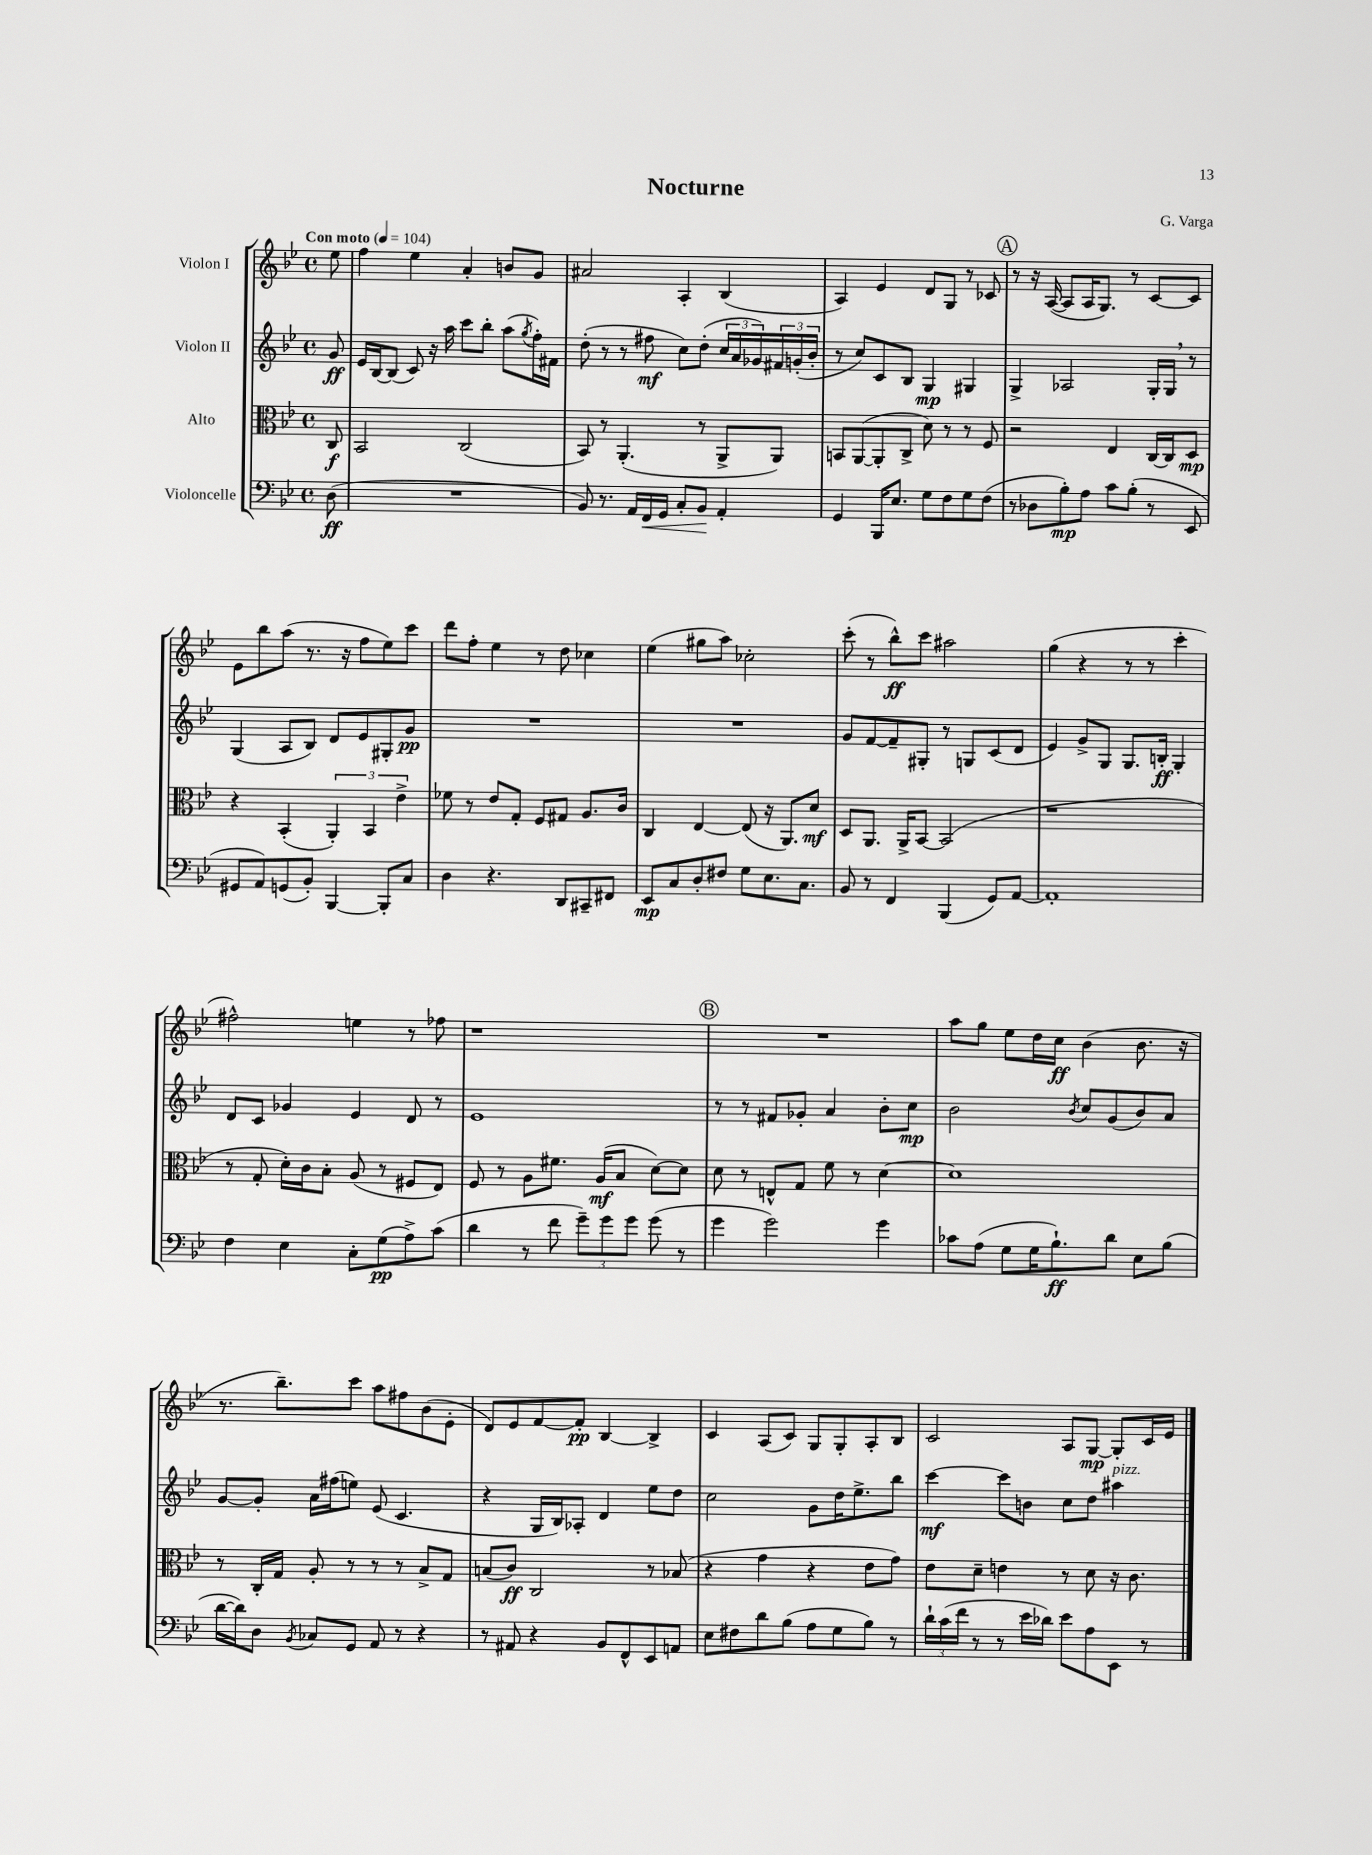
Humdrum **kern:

**kern	**kern	**kern	**kern
*staff4	*staff3	*staff2	*staff1
*clefF4	*clefC3	*clefG2	*clefG2
*k[b-e-]	*k[b-e-]	*k[b-e-]	*k[b-e-]
*M4/4	*M4/4	*M4/4	*M4/4
*met(c)	*met(c)	*met(c)	*met(c)
*MM104	*MM104	*MM104	*MM104
(8D\	8C/	8g/	8ee-\
=	=	=	=
1r	2BB-/	16e-/LL	4ff\
.	.	[16B-/J	.
.	.	(8B-/]J	.
.	.	8c/)	4ee-\
.	.	16r	.
.	.	16aa\	.
.	(2C/	8ccc\L	4a'/
.	.	8bb-'\J	.
.	.	(8aa\L	8b/L
.	.	8qgg/	.
.	.	16ff'\L)	8g/J
.	.	16f#\JJ	.
=	=	=	=
8BB-/)	8BB-/)	(8dd'\	2a#/
8.r	8r	8r	.
.	(4.AA'/	8r	.
16AA/LL	.	.	.
16FF/	.	8ff#\	.
16GG/JJ	.	.	.
8C'/L	.	8cc\L)	4A'/
8BB-/J	8r	(8dd'\J	.
4AA'/	8AA^/L	24cc/LL	(4B-/
.	.	24a/	.
.	.	24g-/)	.
.	8AA/J)	24f#/	.
.	.	(24g'/	.
.	.	24b-'/JJ	.
=	=	=	=
4GG/	8BB/L	8r	4A/)
.	([8AA/	8cc/L)	.
16BBB-/LK	8AA'/]	8c/	4e-/
8.E-/J	.	.	.
.	8C^/J	8B-/J	.
8G\L	8d\)	4G/	8d/L
8F\	8r	.	8G/J
8G\	8r	4G#/	8r
(8F\J	8F/	.	8c-/
=	=	=	=
8r	2r	4G^/	8r
8D-\L	.	.	16r
.	.	.	([16A/
8B-'\)	.	2A-/	8A/]L
8A\J	.	.	16A/K
.	.	.	8.G/J)
8c\L	4E-/	.	.
(8B-'\J	.	.	8r
8r	[16C/LL	16G'/LL	[8c/L
.	16C/]J	16G/JJ	.
8EE-/	8D/J	8r	8c/]J
=	=	=	=
8GG#/L	4r	(4G/	8e-\L
8AA/)	.	.	8bb-\
(8GG/	(4BB-'/	8A/L	(8aa\J
8BB-'/J)	.	8B-/J)	8.r
[4BBB-/	6AA'/)	8d/L	.
.	.	.	16r
.	.	8e-/	8ff\L
.	6BB-/	.	.
8BBB-'/]L	.	8G#'/	8ee-\)
.	6e-^\	.	.
8C/J	.	8g/J	8ccc\J
=	=	=	=
4D\	8f-\	1r	8ddd\L
.	8r	.	8ff'\J
4.r	8e-/L	.	4ee-\
.	8G'/J	.	.
.	8F/L	.	8r
8DD/L	8G#/J	.	8dd\
8CC#~/	8.A/L	.	4cc-\
8FF#/J	.	.	.
.	16c/Jk	.	.
=	=	=	=
8EE-/L	4C/	1r	(4ee-\
8C/	.	.	.
8D'/	[4E-/	.	8gg#\L
8F#/J	.	.	8aa\J)
8G\L	(8E-/]	.	2cc-'\
8.E-\	16r	.	.
.	8.AA/L)	.	.
8.C\J	.	.	.
.	8d/J	.	.
=	=	=	=
8BB-/	8D/L	8g/L	(8ccc'\
8r	8.AA/J	[8f/	8r
4FF/	.	8f~/]	8bb-^^\L)
.	16AA^/LK	.	.
.	[8BB-/J	8G#'/J	8ccc\J
(4BBB-/	(2BB-/]	8r	2aa#\
.	.	8G/L	.
8GG/L)	.	(8c/	.
[8AA/J	.	8d/J	.
=	=	=	=
1AA']	1r	4e-/)	(4gg\
.	.	8g^/L	4r
.	.	8G/J	.
.	.	8.G/L	8r
.	.	.	8r
.	.	16B'/Jk	.
.	.	4G'/	4ccc'\
=	=	=	=
4F\	8r	8d/L	2ff#^^\)
.	8G'/	8c/J	.
4E-\	16d'\LL)	4g-/	.
.	16c\J	.	.
.	8B-'\J	.	.
8C'\L	(8A/	4e-/	4ee\
(8G\	8r	.	.
8A^\)	8F#/L	8d/	8r
(8c\J	8E-/J)	8r	8ff-\
=	=	=	=
4d\	8F/	1e-	1r
.	8r	.	.
8r	8A\L	.	.
8f\	8.f#\J	.	.
12g~\L)	.	.	.
.	(16A/LK	.	.
12g\	.	.	.
.	8B-/J	.	.
12g\J	.	.	.
(8g\	[8d\L)	.	.
8r	8d\]J	.	.
=	=	=	=
4g\	8d\	8r	1r
.	8r	8r	.
2g\)	8E^^/L	8f#/L	.
.	8G/J	8g-'/J	.
.	8f\	4a/	.
.	8r	.	.
4g\	[4d\	8b-'\L	.
.	.	8cc\J	.
=	=	=	=
8c-\L	1d]	2b-\	8aa\L
(8A\J	.	.	8gg\J
8G\L	.	.	8ee-\L
16G\K	.	.	16dd\L
8.B-`\)	.	.	16cc\JJ
.	.	8qb-/	.
.	.	8cc/L	(4b-\
8d\J	.	(8g/	.
8E-\L	.	8b-/)	8.b-\
(8B-\J	.	8a/J	.
.	.	.	16r
=	=	=	=
[16d\LL	8r	[8g/L	8.r
16d\]J)	.	.	.
8D\J	16C'/LL	8g'/]J	.
.	16G/JJ	.	8.bb-~\L)
8qBB-/	.	.	.
8C-/L	8A'/	16a\LL	.
.	.	(16ff#\J	.
8GG/J	8r	8ee\J)	8ccc\J
8AA/	8r	(8e-/	8aa\L
8r	8r	4.c/	8ff#\
4r	8B-^/L	.	(8b-\
.	8G/J	.	8e-'\J
=	=	=	=
8r	(8B/L	4r	8d/L)
8AA#/	8c/J)	.	8e-/
4r	2C/	16G/LL	[8f/
.	.	16B-/J)	.
.	.	8A-'/J	8f'/]J
8BB-/L	.	4d/	[4B-/
8FF^^/	.	.	.
8EE-/	8r	8ee-\L	4B-^/]
8AA/J	(8B-/	8dd\J	.
=	=	=	=
8E-\L	4r	2cc\	4c/
8F#\	.	.	.
8d\	4g\	.	(8A/L
(8B-\J	.	.	8c/J)
8A\L	4r	8g\L	8G/L
8G\	.	16dd\K	8G'/
.	.	8.ee-^\	.
8B-\J)	8e-\L	.	8A'/
8r	8g\J)	8bb-\J	8B-/J
=	=	=	=
24d`\LL	8e-\L	[4ccc\	2c/
(24c\	.	.	.
24f\JJ	.	.	.
8r	8d~\J	.	.
8r	4e\	8ccc\]L	.
16e-\LL	.	8b\J	.
16d-\JJ)	.	.	.
8e-\L	8r	8cc\L	8A/L
8A\	8d\	8dd\J	[8G/J
8EE-\J	16r	4aa#\	8G'/]L
.	8.c\	.	.
8r	.	.	16c/L
.	.	.	16e-/JJ
==	==	==	==
*-	*-	*-	*-
